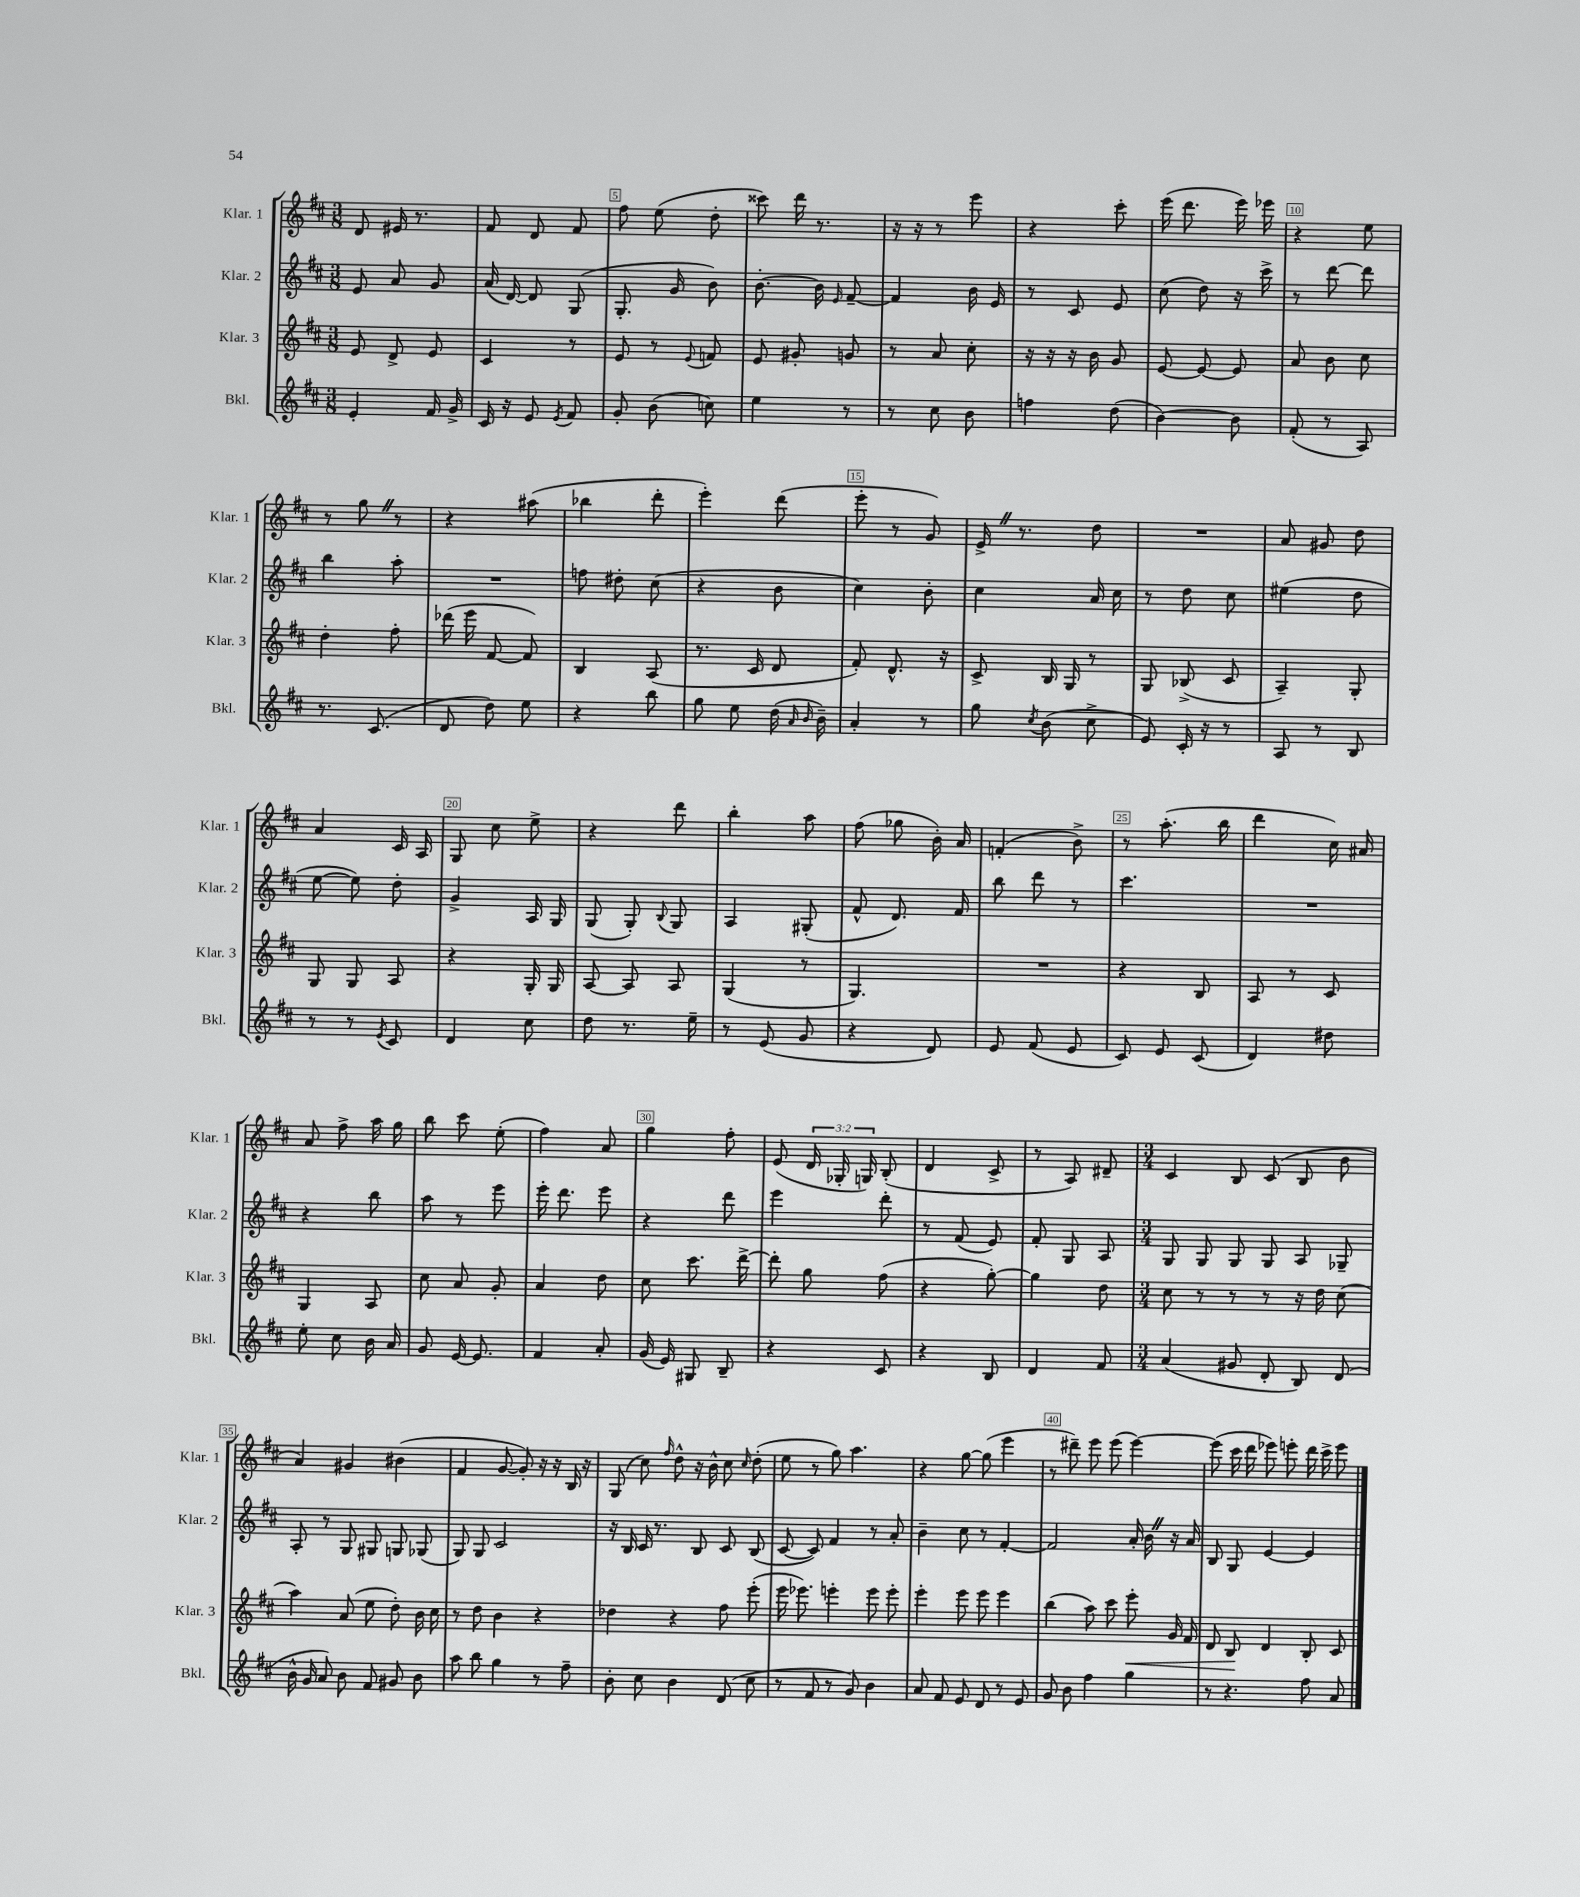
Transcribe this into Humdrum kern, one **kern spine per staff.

**kern	**kern	**kern	**kern
*staff4	*staff3	*staff2	*staff1
*clefG2	*clefG2	*clefG2	*clefG2
*k[f#c#]	*k[f#c#]	*k[f#c#]	*k[f#c#]
*M3/8	*M3/8	*M3/8	*M3/8
4e'	8e	8e	8d
.	8d^	8a	16e#
.	.	.	8.r
16f#	8e	8g	.
16g^	.	.	.
=	=	=	=
16c#	4c#	(16a	8f#
16r	.	[16d)	.
8e	.	8d]	8d
8qe	.	.	.
8f#	8r	(8G	8f#
=	=	=	=
8g'	8e	8.G'	8ff#
(8b	8r	.	(8ee
.	.	16g	.
.	8qqe	.	.
8cc)	8f	8b)	8dd'
=	=	=	=
4ee	8e	[8.b'	8ccc##)
.	8g#'	.	16ddd
.	.	16b]	8.r
.	.	16qqe	.
8r	8g	[8f#~	.
=	=	=	=
8r	8r	4f#]	16r
.	.	.	16r
8cc#	8a	.	8r
8b	8cc#'	16b	8eee
.	.	16e	.
=	=	=	=
4ff	16r	8r	4r
.	16r	.	.
.	16r	8c#	.
.	16b	.	.
(8dd	8g	8e	8ccc#'
=	=	=	=
[4b)	[8e	(8cc#	(16eee
.	.	.	8.ddd
.	8e_	8dd)	.
8b]	8e]	16r	16eee)
.	.	16ccc#^	16eee-
=	=	=	=
(8f#'	8a	8r	4r
8r	8b	[8ddd	.
8A)	8cc#	8ddd]	8ee
=	=	=	=
8.r	4dd'	4bb	8r
.	.	.	8gg
(8.c#	.	.	.
.	8ff#'	8aa'	8r
=	=	=	=
8d	(16ddd-	4.r	4r
.	16eee	.	.
8dd)	[8f#	.	.
8ee	8f#])	.	(8aa#
=	=	=	=
4r	4B	8ff	4bb-
.	.	8dd#'	.
8bb	(8A	(8cc#	8ddd'
=	=	=	=
8gg	8.r	4r	4eee')
8ee	.	.	.
.	16c#	.	.
(16dd	8d	8b	(8ddd
16qqa	.	.	.
16qqb	.	.	.
16b~)	.	.	.
=	=	=	=
4a'	8f#')	4cc#)	8eee'
.	8.d^^	.	8r
8r	.	8b'	8g)
.	16r	.	.
=	=	=	=
8gg	8c#^	4cc#	16e^
.	.	.	8.r
8qcc#	.	.	.
(8b	16B	.	.
.	16G	.	.
8cc#^	8r	16a	8dd
.	.	16cc#	.
=	=	=	=
8e)	8G	8r	4.r
16c#'	(8B-^	8dd	.
16r	.	.	.
8r	8c#	8cc#	.
=	=	=	=
8A	4A~)	(4ee#	8a
8r	.	.	8g#
8B	8G'	8dd	8dd
=	=	=	=
8r	8G	[8ee	4a
8r	8G	8ee])	.
8qe	.	.	.
8c#	8A	8dd'	16c#
.	.	.	16A
=	=	=	=
4d	4r	4g^	8G
.	.	.	8cc#
8cc#	16G'	16A	8ee^
.	16G	16G	.
=	=	=	=
8dd	[8A	(8G	4r
8.r	8A]	8G')	.
.	.	8qqB	.
.	8A	8G	8ddd
16ee~	.	.	.
=	=	=	=
8r	(4G	4A	4bb'
(8e	.	.	.
8g	8r	(8G#'	8aa
=	=	=	=
4r	4.G)	8f#^^	(8ff#
.	.	8.d)	8gg-
8d)	.	.	16b')
.	.	16f#	16a
=	=	=	=
8e	4.r	8bb	(4f'
(8f#	.	8ddd	.
8e	.	8r	8b^)
=	=	=	=
8c#)	4r	4.ccc#	8r
8e	.	.	(8.aa'
(8c#	8B	.	.
.	.	.	16bb
=	=	=	=
4d)	8A	4.r	4ddd
.	8r	.	.
8dd#	8c#	.	16cc#)
.	.	.	16a#
=	=	=	=
8ee'	4G	4r	8a
8cc#	.	.	8ff#^
16b	8A	8bb	16aa
16a	.	.	16gg
=	=	=	=
8g	8cc#	8aa	8bb
[16e	8a	8r	8ccc#
8.e]	.	.	.
.	8g'	8eee	(8ee'
=	=	=	=
4f#	4a	16eee'	4ff#)
.	.	8.ddd	.
8a'	8dd	8eee	8a
=	=	=	=
(16g	8cc#	4r	4gg
16e)	.	.	.
8G#	8.ccc#	.	.
8B~	.	8ddd	8ff#'
.	[16ddd^	.	.
=	=	=	=
4r	8ddd']	4eee	(8e
.	8gg	.	24d
.	.	.	24G-'
.	.	.	24G)
8c#	(8ff#	8ddd'	(8B'
=	=	=	=
4r	4r	8r	4d
.	.	(8f#	.
8B	[8gg')	8e)	8c#^
=	=	=	=
4d	4gg]	8f#'	8r
.	.	8G	8A)
8f#	8dd	8A	8d#~
=	=	=	=
*M3/4	*M3/4	*M3/4	*M3/4
(4a	8cc#	8G	4c#
.	8r	8G	.
8g#	8r	8G	8B
8d'	8r	8G	(8c#
8B)	16r	8A	8B
.	16dd	.	.
(8d	(8cc#	8G-~	8b
=	=	=	=
16b^^	4aa)	8A'	4a)
16g	.	.	.
8a)	.	8r	.
8b	(8a	8G	4g#
8f#	8ee	8G#	.
8g#	8dd')	8G	(4b#
8b	16b	(8G-	.
.	16cc#	.	.
=	=	=	=
8aa	8r	8G)	4f#
8bb	8dd	8G	.
4gg	4b	2c#	[8g
.	.	.	8g'])
8r	4r	.	16r
.	.	.	16r
8ff#~	.	.	16B
.	.	.	16r
=	=	=	=
8b'	4dd-	16r	(8G
.	.	16B	.
8cc#	.	16c#	8cc#)
.	.	8.r	.
.	.	.	16qqff#
4b	4r	.	8dd^^
.	.	8B	16r
.	.	.	16b^^
(8d	8ff#	8c#	8cc#
.	.	.	16qqcc#
8cc#	(8eee'	(8B	(8dd'
=	=	=	=
8r	16eee	[8c#	8ee
.	8.eee-)	.	.
8f#	.	8c#])	8r
8r	4eee'	4f#	8gg)
8g)	.	.	4.aa
4b	8eee	8r	.
.	8eee'	8a'	.
=	=	=	=
8a	4eee'	4b~	4r
8f#	.	.	.
8e	8eee	8cc#	[8gg
8d	8eee	8r	(8gg]
8r	4eee	[4f#'	4eee
8e	.	.	.
=	=	=	=
8g	(4bb	2f#]	8r
8b	.	.	8ddd#~)
4ff#	8aa)	.	8eee
.	8ccc#	.	(8eee
4gg	8eee'	16a'	[4eee)
.	.	16b	.
.	16g	16r	.
.	16f#	16a	.
=	=	=	=
8r	8d	8B	(8eee]
4.r	8B	8G	16ccc#
.	.	.	16ddd
.	4d	[4e	8eee-)
.	.	.	8eee'
8ff#	8B'	4e]	16ddd
.	.	.	16ccc#^
8a	8c#	.	8eee
==	==	==	==
*-	*-	*-	*-
